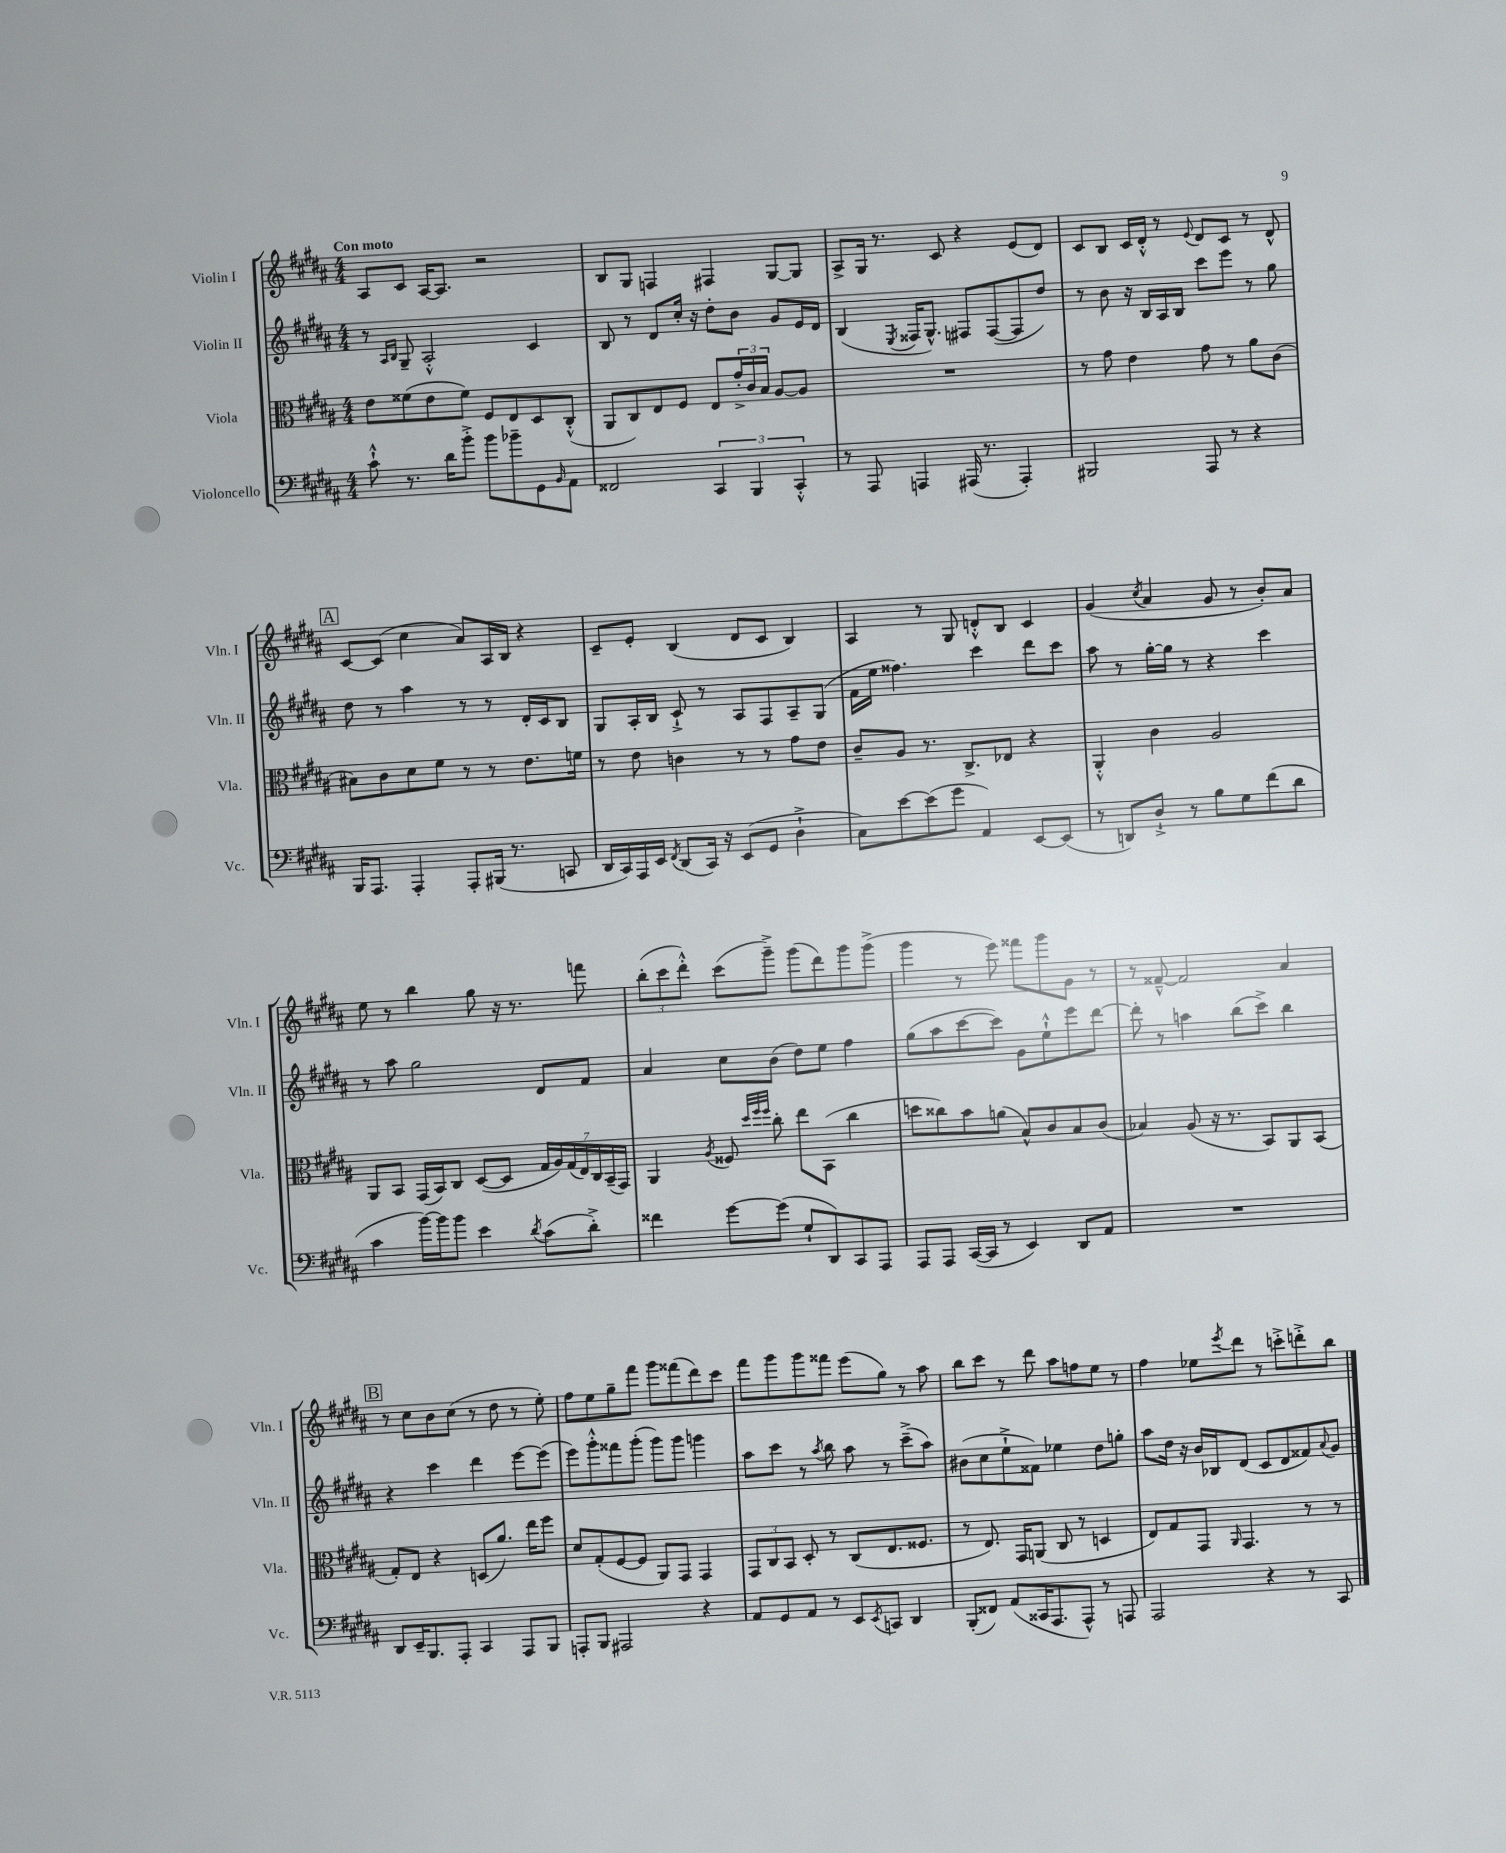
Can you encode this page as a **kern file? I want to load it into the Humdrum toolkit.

**kern	**kern	**kern	**kern
*staff4	*staff3	*staff2	*staff1
*clefF4	*clefC3	*clefG2	*clefG2
*k[f#c#g#d#a#]	*k[f#c#g#d#a#]	*k[f#c#g#d#a#]	*k[f#c#g#d#a#]
*M4/4	*M4/4	*M4/4	*M4/4
8c#`^^	8e	8r	8A#
.	.	16qqA#	.
.	.	16qqB	.
8.r	(8f##	8G#~	8c#
.	8e	2A#'^^	[16A#
16d#	.	.	8.A#]
8b'^	8f##)	.	.
8b	8F#	.	2r
8b-~	8E	.	.
8GG#	8D#	4c#	.
16qqBB	.	.	.
8AA#	(8C#'^^	.	.
=	=	=	=
2FF##	8AA#	8B	8B
.	8C#)	8r	8G#
.	8E	8d#	4F
.	8F#	16cc#'	.
.	.	16r	.
6CC#	8E	8dd#'	4F#
.	24g#'^	8b	.
6BBB	24c#	.	.
.	24B	.	.
.	[8A#	8g#	[8G#
6CC#'^^	.	.	.
.	8A#]	16e	8G#]
.	.	16d#	.
=	=	=	=
8r	1r	(4B	8A#^
8AAA#	.	.	16G#
.	.	.	8.r
.	.	8qE	.
4AAA	.	16F##	.
.	.	8.G#^^)	.
.	.	.	8c#
(16AAA#	.	8F#	4r
8.r	.	.	.
.	.	([8F#	.
4AAA#')	.	8F#]	(8e
.	.	8dd#)	8d#)
=	=	=	=
2BBB#	8r	8r	8c#
.	8g#	8b	8B
.	4e	16r	16c#
.	.	16B	16d#'^^
.	.	16A#	8r
.	.	16B	.
.	.	.	8qqe
8AAA#	8g#	8ccc#	8d#
8r	8r	8eee	8c#
4r	8a#	8r	8r
.	(8c#	8gg#	8d#^^
=	=	=	=
16BBB	8B#)	8dd#	[8c#
8.AAA#	.	.	.
.	8c#	8r	(8c#]
4AAA#'	8d#	4aa#	4cc#
.	8f#	.	.
8AAA#'	8r	8r	8a#)
(16BBB#	8r	8r	16A#
8.r	.	.	16B
.	8.e	16d#'	4r
.	.	16c#	.
8CC	.	8B	.
.	16f	.	.
=	=	=	=
16DD#	8r	8G#	8c#~
16CC#)	.	.	.
16AAA#	8e	16A#'	8e'
16EE	.	16B	.
8qFF#	.	.	.
(8DD#	4c	8c#`^	(4B
16CC#)	.	8r	.
16r	.	.	.
(8EE	8r	8A#	8d#
8GG#	8r	8F#	8c#
4D#`^	8g#	8A#~	4B)
.	8e	(8G#	.
=	=	=	=
8C#)	8c#~	16f#	4A#
.	.	16ee	.
[8e	8A#	4.ff##)	.
(8e]	8.r	.	8r
8g#	.	.	8G#
.	8.C#^	.	.
4AA#)	.	4ccc#	8d'^^
.	8E-	.	8B
[8EE	4r	8ddd#	4c#
(8EE]	.	8ccc#	.
=	=	=	=
8r	4AA#'^^	8aa#	(4g#
8DD)	.	8r	.
.	.	.	8qcc#
8D#`^	4c#	[16gg#'	4a#
.	.	16gg#]	.
8r	.	8r	.
8B	2A#	4r	8g#
8G#	.	.	8r
(8f#	.	4ccc#	8b')
8d#	.	.	8a#
=	=	=	=
4c#	8AA#	8r	8ee
.	8BB	8aa#	8r
[16b)	(16GG#	2gg#	4bb
16b]	16BB)	.	.
8b	8C#	.	.
4e	([8D#	.	8gg#
.	8D#]	.	16r
.	.	.	8.r
8qd#	.	.	.
(8c#	28G#	8d#	.
.	28A#)	.	.
.	(28G#	.	.
.	28E)	.	.
8d#'^)	.	8f#	8fff
.	28C#	.	.
.	(28BB~	.	.
.	28GG#)	.	.
=	=	=	=
4f##	4AA#	4a#	(12bb'
.	.	.	12ccc#
.	.	.	12ddd#'^^)
.	8qA#	.	.
[8g#	8F##	8cc#	(8ccc#
.	32qqdd#	.	.
.	32qqff#	.	.
.	32qqff#	.	.
(8g#]	8cc#'	(8b	8ggg#~^)
8G#`	8ee	8dd#)	(8ggg#
8DD#)	(8BB	8ee	8ddd#)
8CC#	4cc#	4ff#	8ggg#
8AAA#	.	.	(8ggg#^
=	=	=	=
8AAA#	8dd	(8gg#	4ggg#
8AAA#	8cc##)	8aa#	.
([16CC#	8b	[8ccc#	8r
16CC#]	.	.	.
8r	(8a	8ccc#])	8eee)
4EE)	8B^^)	8g#	8fff##
.	8c#	8ee`^^	8ggg#
8DD#	8B	8eee	8g#
8AA#	(8c#	[8ddd#	8r
=	=	=	=
1r	4B-)	8ddd#']	8r
.	.	8r	[8f##~^^
.	(8A#	4aa	2f##]
.	16r	.	.
.	8.r	.	.
.	.	(8bb	.
.	8BB)	8ccc#^)	.
.	8AA#	4bb	4a#
.	(8BB	.	.
=	=	=	=
8DD#	8G#')	4r	8r
16EE~	8E	.	8cc#
8.BBB	.	.	.
.	4r	4ccc#	8b
8AAA#'	.	.	(8cc#
4CC#	(8D	4ddd#	8r
.	8.a#)	.	8dd#
8AAA#	.	[8eee	8r
.	16ee	.	.
8BBB	8ff#	(8eee]	8ee')
=	=	=	=
8AAA'	8d#	8eee)	8ff#
8BBB	(8G#'	8ggg#'^^	8ee
2AAA#	[8F#	8fff##	8gg#~
.	8F#]	(8ggg#'	8fff#
.	8AA#)	8ggg#)	8ggg#
.	8GG#	8ggg#	(8fff##
4r	4GG#	4ggg	8ddd#)
.	.	.	8ccc#
=	=	=	=
8AA#	12GG#	8aa#	8fff#
.	12C#	.	.
8GG#	.	8ccc#	8ggg#
.	12BB	.	.
8AA#	8D#'	8r	8ggg#
.	.	8qaa#	.
8r	8r	8bb	8fff##
8EE	(8C#	8aa#	(8eee
8qEE	.	.	.
8CC	8.E	8r	8gg#)
4DD#	.	(8ccc#~^	8r
.	8.F##	.	.
.	.	8aa#)	8aa#
=	=	=	=
(8BBB'	8r	(8b#	8bb
8FF##)	8.E)	8cc#	8ccc#
(8AA#	.	8ee`^	8r
.	16GG#	.	.
16CC##	(8AA	8f##)	8ddd#
8.AAA#	.	.	.
.	8C#	4ee-	8aa#
8AAA#^^)	8r	.	8ff
8r	4D	8dd#	8ee
8AAA	.	8gg'	8r
=	=	=	=
2AAA#	8E)	8aa#	4ff#
.	8G#	16dd#	.
.	.	16r	.
.	8GG#	16b	8ee-
.	.	16B-	.
.	16qqAA#	.	8qeee
.	4.GG#	(8d#	8ddd#
4r	.	8c#	8r
.	.	8d#	8ccc'^
8r	8r	8f##)	8ddd'^
.	.	8qqa#	.
8CC#	8r	8g#	8bb
==	==	==	==
*-	*-	*-	*-
